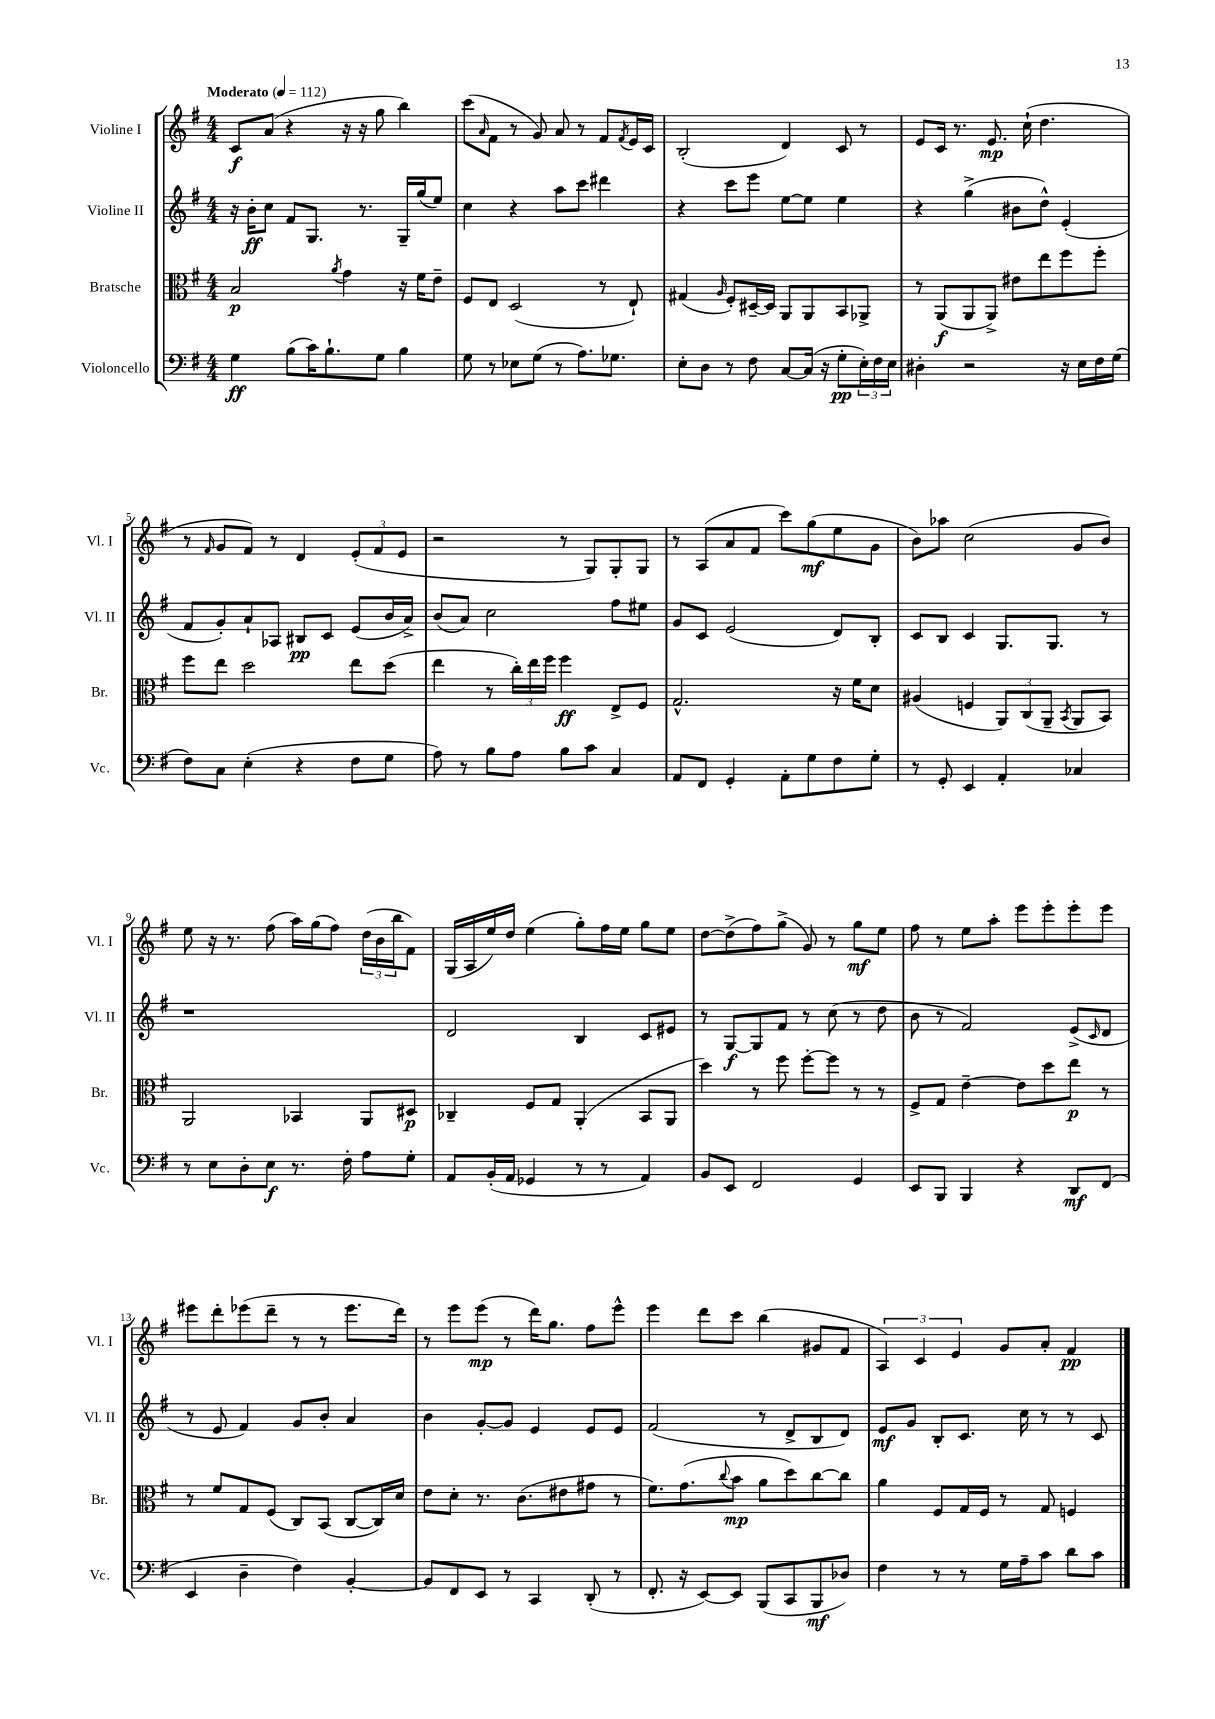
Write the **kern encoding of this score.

**kern	**dynam	**kern	**dynam	**kern	**dynam	**kern	**dynam
*part4	*part4	*part3	*part3	*part2	*part2	*part1	*part1
*staff4	*staff4	*staff3	*staff3	*staff2	*staff2	*staff1	*staff1
*I"Violoncello	*	*I"Bratsche	*	*I"Violine II	*	*I"Violine I	*
*I'Vc.	*	*I'Br.	*	*I'Vl. II	*	*I'Vl. I	*
*clefF4	*	*clefC3	*	*clefG2	*	*clefG2	*
*k[f#]	*	*k[f#]	*	*k[f#]	*	*k[f#]	*
*M4/4	*	*M4/4	*	*M4/4	*	*M4/4	*
*MM112	*	*MM112	*	*MM112	*	*MM112	*
=1	=1	=1	=1	=1	=1	=1	=1
!	!	!	!	!	!	!LO:TX:a:B:t=Moderato	!
4G\	ff	2B/	p	16r	.	8c/L	f
.	.	.	.	16b'\KL	ff	.	.
.	.	.	.	8cc\J	.	(8a/J	.
(8B\L	.	.	.	8f#/L	.	4r	.
16c\K)	.	.	.	8.G/J	.	.	.
8.B`\	.	.	.	.	.	.	.
.	.	8qa/	.	.	.	.	.
.	.	4g\	.	.	.	16r	.
.	.	.	.	8.r	.	16r	.
8G\J	.	.	.	.	.	8gg\	.
4B\	.	16r	.	16G~/LL	.	4bb\)	.
.	.	16f#\KL	.	(16gg/J	.	.	.
.	.	8e~\J	.	8ee/J)	.	.	.
=2	=2	=2	=2	=2	=2	=2	=2
8G\	.	8F#/L	.	4cc\	.	(8ccc\L	.
.	.	.	.	.	.	16qqa/	.
8r	.	8E/J	.	.	.	8f#\J	.
8E-X\L	.	(2D/	.	4r	.	8r	.
(8G\J	.	.	.	.	.	8g/)	.
8r	.	.	.	8aa\L	.	8a/	.
8.A\L)	.	.	.	8ccc\J	.	8r	.
.	.	8r	.	4ddd#X\	.	8f#/L	.
8.G-X\J	.	.	.	.	.	.	.
.	.	.	.	.	.	8qf#/	.
.	.	8E`/)	.	.	.	16e/L	.
.	.	.	.	.	.	16c/JJ	.
=3	=3	=3	=3	=3	=3	=3	=3
8E'\L	.	(4G#X/	.	4r	.	(2B'/	.
8D\J	.	.	.	.	.	.	.
.	.	16qqA/	.	.	.	.	.
8r	.	8F#'/L)	.	8ccc\L	.	.	.
8F#\	.	[16D#X~/L	.	8eee\J	.	.	.
.	.	16D#/JJ]	.	.	.	.	.
[8C/L	.	8AA/L	.	[8ee\L	.	4d/)	.
(16C/Jk]	.	8AA/	.	8ee\J]	.	.	.
16r	.	.	.	.	.	.	.
8G'\L	pp	8BB/	.	4ee\	.	8c/	.
24E'\L)	.	8AA-X^/J	.	.	.	8r	.
24F#\	.	.	.	.	.	.	.
24E\JJ	.	.	.	.	.	.	.
=4	=4	=4	=4	=4	=4	=4	=4
4D#X'\	.	8r	.	4r	.	8e/L	.
.	.	(8AA/L	f	.	.	16c/Jk	.
.	.	.	.	.	.	8.r	.
2r	.	8AA/	.	(4gg^\	.	.	.
.	.	8AA^/J)	.	.	.	8.e/	mp
.	.	8e#X\L	.	8b#X\L	.	.	.
.	.	.	.	.	.	(16cc`\	.
.	.	8ee\	.	8dd^^\J)	.	4.dd\	.
16r	.	8ff#\	.	(4e'/	.	.	.
16E\LL	.	.	.	.	.	.	.
16F#\	.	8ff#'\J	.	.	.	.	.
(16G\JJ	.	.	.	.	.	.	.
!!LO:LB:g=z
=5	=5	=5	=5	=5	=5	=5	=5
8F#\L)	.	8ff#\L	.	8f#/L	.	8r	.
.	.	.	.	.	.	16qqf#/	.
8C\J	.	8ee\J	.	8g'/)	.	8g/L	.
(4E'\	.	2dd\	.	8a`/	.	8f#/J)	.
.	.	.	.	8A-X/J	.	8r	.
4r	.	.	.	8B#X/L	pp	4d/	.
.	.	.	.	8c/J	.	.	.
8F#\L	.	8ee\L	.	(8e/L	.	(12e'/L	.
.	.	.	.	.	.	12f#/	.
8G\J	.	(8dd\J	.	16b/L	.	.	.
.	.	.	.	.	.	12e/J	.
.	.	.	.	16a^/JJ)	.	.	.
=6	=6	=6	=6	=6	=6	=6	=6
8A\)	.	4ee\	.	(8b/L	.	2r	.
8r	.	.	.	8a/J)	.	.	.
8B\L	.	8r	.	2cc\	.	.	.
8A\J	.	24cc'\LL)	.	.	.	.	.
.	.	24ee\	.	.	.	.	.
.	.	24ff#\JJ	.	.	.	.	.
8B\L	.	4ff#\	ff	.	.	8r	.
8c\J	.	.	.	.	.	8G/L)	.
4C/	.	8E^/L	.	8ff#\L	.	8G'/	.
.	.	8F#/J	.	8ee#X\J	.	8G/J	.
=7	=7	=7	=7	=7	=7	=7	=7
8AA/L	.	2.G^^/	.	8g/L	.	8r	.
8FF#/J	.	.	.	8c/J	.	(8A/L	.
4GG'/	.	.	.	(2e/	.	8a/	.
.	.	.	.	.	.	8f#/J	.
8AA'\L	.	.	.	.	.	8ccc\L)	.
8G\	.	.	.	.	.	(8gg\	mf
8F#\	.	16r	.	8d/L)	.	8ee\	.
.	.	16f#\KL	.	.	.	.	.
8G'\J	.	8d\J	.	8B'/J	.	8g\J	.
=8	=8	=8	=8	=8	=8	=8	=8
8r	.	(4A#X/	.	8c/L	.	8b\L)	.
8GG'/	.	.	.	8B/J	.	8aa-X\J	.
4EE/	.	4Fn/	.	4c/	.	(2cc\	.
4AA'/	.	12AA/L)	.	8.G/L	.	.	.
.	.	(12C/	.	.	.	.	.
.	.	12AA~/J	.	.	.	.	.
.	.	.	.	8.G/J	.	.	.
.	.	8qBB/	.	.	.	.	.
4C-X/	.	8AA/L	.	.	.	8g/L	.
.	.	8BB/J)	.	8r	.	8b/J)	.
!!LO:LB:g=z
=9	=9	=9	=9	=9	=9	=9	=9
8r	.	2AA/	.	1r	.	8ee\	.
8E\L	.	.	.	.	.	16r	.
.	.	.	.	.	.	8.r	.
8D'\	.	.	.	.	.	.	.
8E\J	f	.	.	.	.	(8ff#\	.
8.r	.	4BB-X/	.	.	.	16aa\LL)	.
.	.	.	.	.	.	(16gg\J	.
.	.	.	.	.	.	8ff#\J)	.
16F#'\	.	.	.	.	.	.	.
8A\L	.	8AA/L	.	.	.	(24dd\LL	.
.	.	.	.	.	.	24b\	.
.	.	.	.	.	.	24bb\J	.
8G'\J	.	8D#X/J	p	.	.	8f#\J)	.
=10	=10	=10	=10	=10	=10	=10	=10
8AA/L	.	4C-X~/	.	2d/	.	(16G/LL	.
.	.	.	.	.	.	16A/	.
(16BB'/L	.	.	.	.	.	16ee/)	.
16AA/JJ	.	.	.	.	.	16dd/JJ	.
4GG-X/	.	8F#/L	.	.	.	(4ee\	.
.	.	8G/J	.	.	.	.	.
8r	.	(4AA'/	.	4B/	.	8gg'\L)	.
8r	.	.	.	.	.	16ff#\L	.
.	.	.	.	.	.	16ee\JJ	.
4AA/)	.	8BB/L	.	8c/L	.	8gg\L	.
.	.	8AA/J	.	8e#X/J	.	8ee\J	.
=11	=11	=11	=11	=11	=11	=11	=11
8BB/L	.	4dd\)	.	8r	.	[8dd\L	.
8EE/J	.	.	.	[8G/L	f	(8dd^\]	.
2FF#/	.	8r	.	8G/]	.	8ff#\)	.
.	.	8ff#\	.	8f#/J	.	(8gg^\J	.
.	.	[8ff#'\L	.	8r	.	8g/)	.
.	.	8ff#\J]	.	(8cc\	.	8r	.
4GG/	.	8r	.	8r	.	8gg\L	mf
.	.	8r	.	8dd\	.	8ee\J	.
=12	=12	=12	=12	=12	=12	=12	=12
8EE/L	.	8F#^/L	.	8b\	.	8ff#\	.
8BBB/J	.	8G/J	.	8r	.	8r	.
4BBB/	.	[4e~\	.	2f#/)	.	8ee\L	.
.	.	.	.	.	.	8aa'\J	.
4r	.	8e\L]	.	.	.	8eee\L	.
.	.	8dd\	.	.	.	8eee'\	.
8DD/L	mf	8ee\J	p	(8e^/L	.	8eee'\	.
.	.	.	.	16qqc/	.	.	.
(8FF#/J	.	8r	.	8d/J	.	8eee\J	.
!!LO:LB:g=z
=13	=13	=13	=13	=13	=13	=13	=13
4EE/	.	8r	.	8r	.	8eee#X\L	.
.	.	8f#/L	.	8e/	.	8ddd'\	.
4D~\	.	8G/	.	4f#/)	.	(8eee-X\	.
.	.	(8F#/J	.	.	.	8ddd~\J	.
4F#\)	.	8C/L)	.	8g/L	.	8r	.
.	.	(8BB/J	.	8b'/J	.	8r	.
[4BB'/	.	[8C/L	.	4a/	.	8.eee-\L	.
.	.	16C/L])	.	.	.	.	.
.	.	16d/JJ	.	.	.	16ddd\Jk)	.
=14	=14	=14	=14	=14	=14	=14	=14
8BB/L]	.	8e\L	.	4b\	.	8r	.
8FF#/	.	8d'\J	.	.	.	8eee\L	.
8EE/J	.	8.r	.	[8g'/L	.	(8eee\J	mp
8r	.	.	.	8g/J]	.	8r	.
.	.	(8.c\L	.	.	.	.	.
4CC/	.	.	.	4e/	.	16ddd\KL)	.
.	.	.	.	.	.	8.gg\J	.
.	.	8e#X\	.	.	.	.	.
(8DD'/	.	8g#X\J	.	8e/L	.	8ff#\L	.
8r	.	8r	.	8e/J	.	8eee^^\J	.
=15	=15	=15	=15	=15	=15	=15	=15
8.FF#'/	.	8.f#\L)	.	(2f#/	.	4eee\	.
16r	.	(8.g\	.	.	.	.	.
[8EE/L)	.	.	.	.	.	8ddd\L	.
.	.	8qqcc/	.	.	.	.	.
8EE/J]	.	8b\J	mp	.	.	8ccc\J	.
(8BBB/L	.	8a\L	.	8r	.	(4bb\	.
8CC/	.	8dd\)	.	8d^/L	.	.	.
8BBB/	mf	[8cc\	.	8B/	.	8g#X/L	.
8D-X/J)	.	8cc\J]	.	8d/J)	.	8f#/J	.
=16	=16	=16	=16	=16	=16	=16	=16
4F#\	.	4a\	.	8e/L	mf	6A/)	.
.	.	.	.	8g/J	.	.	.
.	.	.	.	.	.	6c/	.
8r	.	8F#/L	.	8B'/L	.	.	.
.	.	.	.	.	.	6e/	.
8r	.	16G/L	.	8.c/J	.	.	.
.	.	16F#/JJ	.	.	.	.	.
16G\LL	.	8r	.	.	.	8g/L	.
16A~\J	.	.	.	16cc\	.	.	.
8c\J	.	8G/	.	8r	.	8a'/J	.
8d\L	.	4Fn/	.	8r	.	4f#/	pp
8c\J	.	.	.	8c/	.	.	.
==	==	==	==	==	==	==	==
*-	*-	*-	*-	*-	*-	*-	*-
